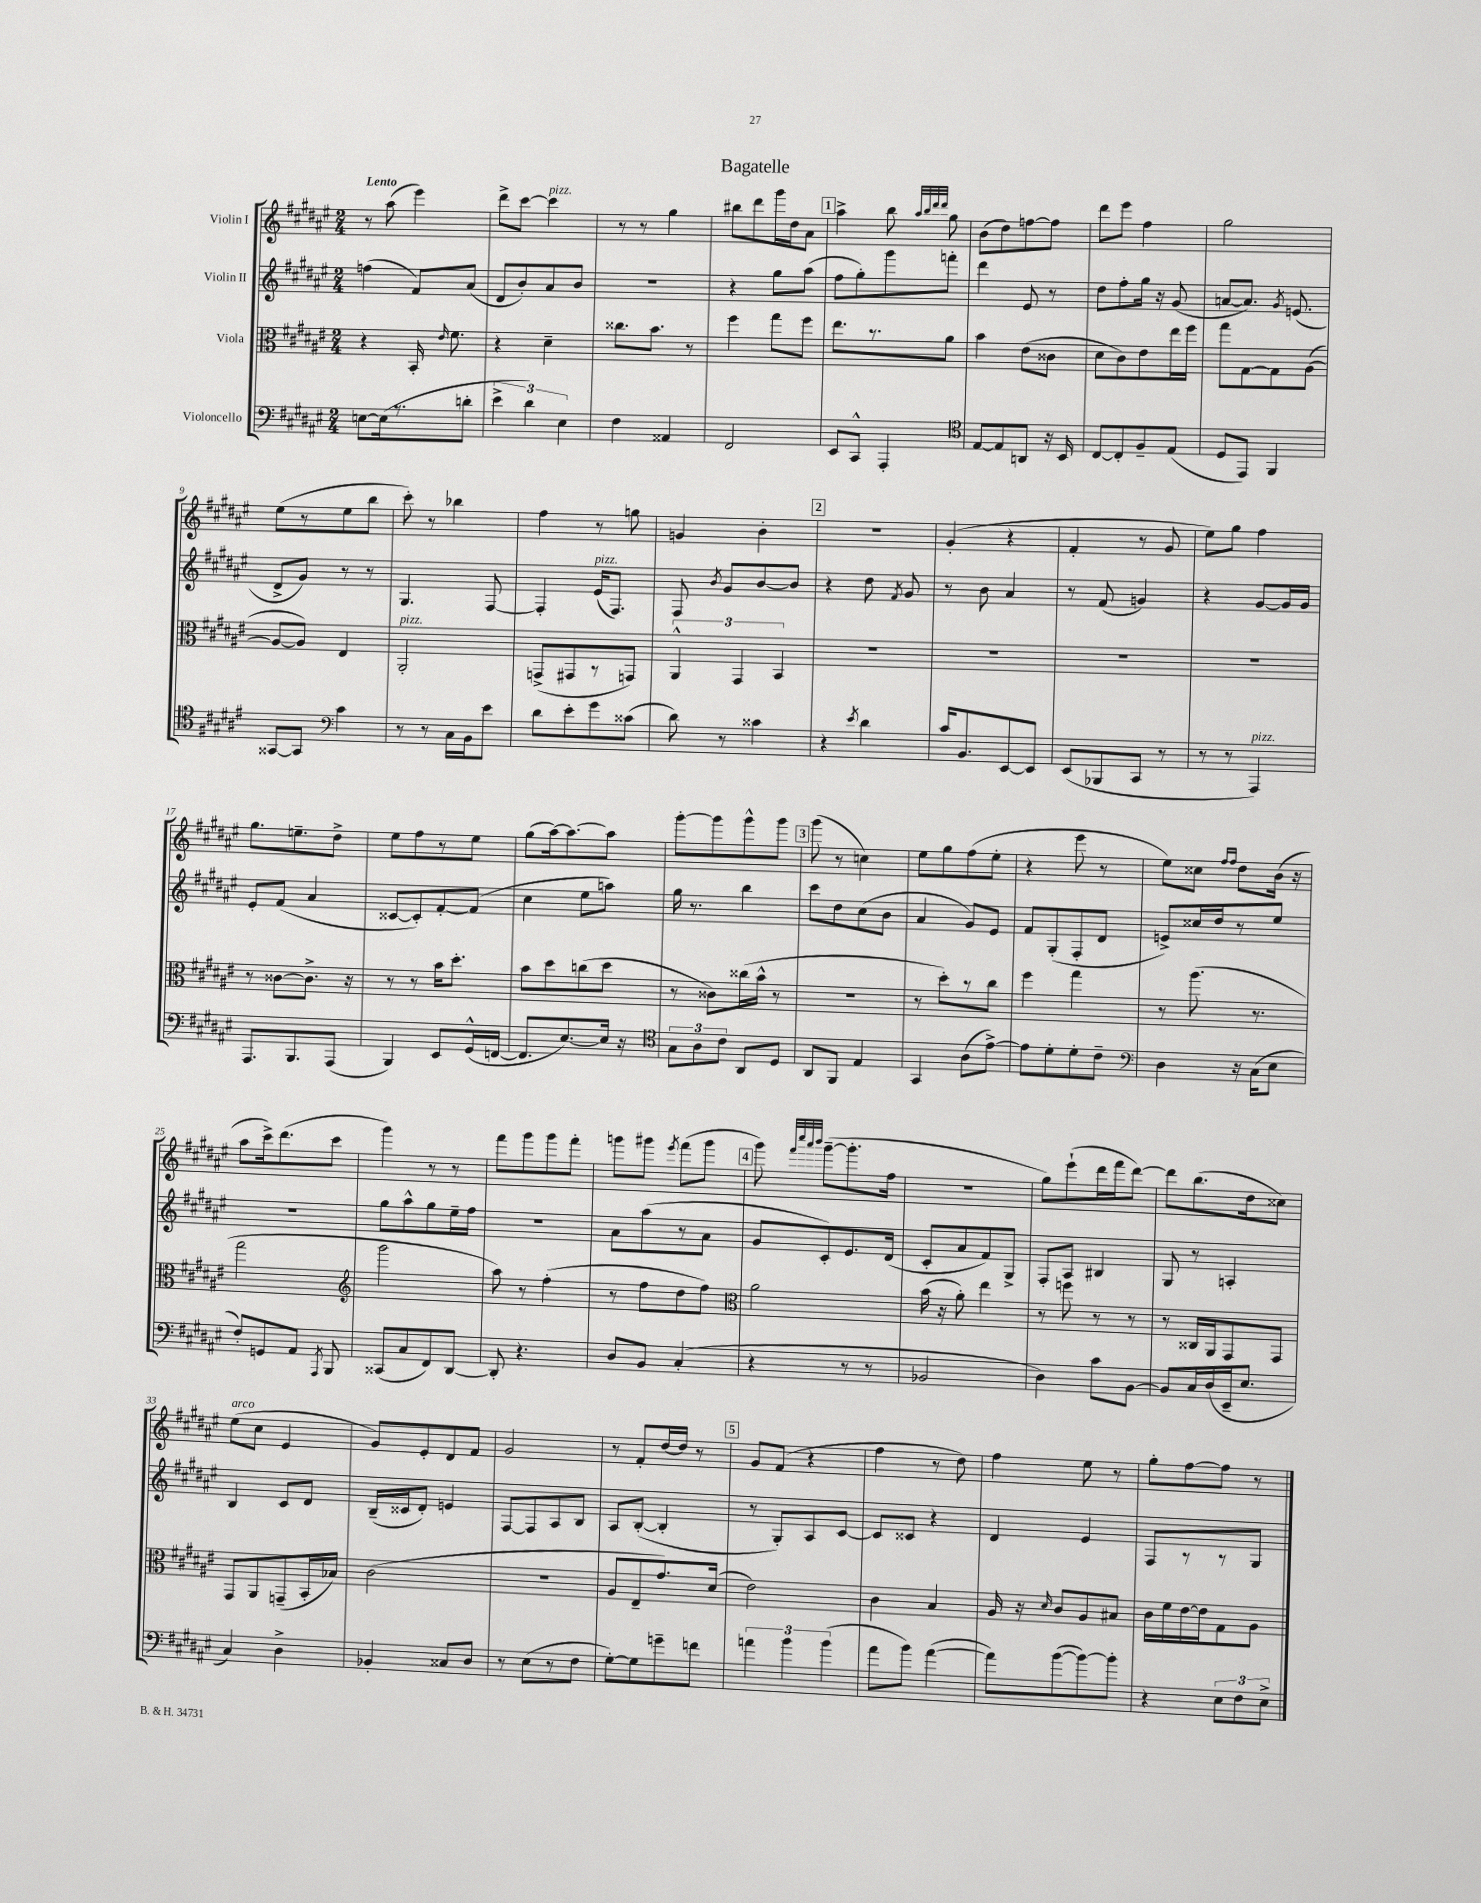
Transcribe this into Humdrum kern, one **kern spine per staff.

**kern	**kern	**kern	**kern
*staff4	*staff3	*staff2	*staff1
*clefF4	*clefC3	*clefG2	*clefG2
*k[f#c#g#d#a#e#]	*k[f#c#g#d#a#e#]	*k[f#c#g#d#a#e#]	*k[f#c#g#d#a#e#]
*M2/4	*M2/4	*M2/4	*M2/4
[8E	4r	(4ff	8r
(16E]	.	.	(8aa#
8.r	.	.	.
.	16BB'	8f#)	4eee#)
.	16qqe#	.	.
.	8.f#	.	.
8d'	.	(8a#	.
=	=	=	=
6e#^	4r	8d#	8ddd#^
.	.	8b')	[8ccc#
6d#)	.	.	.
.	4d#~	8a#	4ccc#]
6E#	.	.	.
.	.	8b	.
=	=	=	=
4F#	8.cc##	2r	8r
.	.	.	8r
.	8.b	.	.
4AA##	.	.	4gg#
.	8r	.	.
=	=	=	=
2FF#	4ff#	4r	8bb#
.	.	.	8ddd#
.	8gg#	8gg#	16ggg#
.	.	.	16dd#
.	8ff#	(8aa#	8a#
=	=	=	=
8EE#	8.ee#	8ff#	4aa#^
8CC#^^	.	8gg#')	.
.	8.r	.	.
4AAA#'	.	8ggg#	8bb
.	.	.	32qqaa#
.	.	.	32qqbb
.	.	.	32qqddd#
.	.	.	32qqddd#
.	8a#	8fff'	8gg#
=	=	=	=
*clefC4	*	*	*
[8E#	4b	4ddd#	(8b
8E#]	.	.	8dd#)
8AA	(8e#	8e#	[8ff
16r	8c##	8r	8ff]
16BB	.	.	.
=	=	=	=
[8C#	8d#	8dd#	8ddd#
8C#']	8c#)	8ff#'	8eee#
8F#~	8e#	16gg#	4ff#
.	.	16r	.
(8E#	16ee#	(8g#	.
.	16ff#	.	.
=	=	=	=
8D#	8gg#	[8a	2gg#
8EE#)	[8G#	8.a])	.
4FF#	8G#]	.	.
.	.	8qg#	.
.	.	(8.e	.
.	([8A#	.	.
=	=	=	=
[8GG##	8A#_	8d#^	(8ee#
8GG##]	8A#])	8g#)	8r
*clefF4	*	*	*
4c#	4E#	8r	8ee#
.	.	8r	8bb
=	=	=	=
8r	2AA#'	4.G#	8ccc#')
8r	.	.	8r
16C#	.	.	4bb-
16BB	.	.	.
8e#	.	[8F#	.
=	=	=	=
8d#	(8GG^	4F#']	4ff#
8e#'	8GG#	.	.
8g#	8r	(16e#	8r
.	.	8.F#)	.
(8c##	8GG)	.	8gg
=	=	=	=
8d#)	6AA#^^	8F#	4g
.	.	8qb	.
8r	.	8g#	.
.	6GG#	.	.
4c##	.	[8b	4b'
.	6BB	.	.
.	.	8b]	.
=	=	=	=
4r	2r	4r	2r
8qe#	.	.	.
4d#	.	8dd#	.
.	.	8qf#	.
.	.	8g#	.
=	=	=	=
16c#	2r	8r	(4g#'
8.BB	.	.	.
.	.	8b	.
[8EE#	.	4a#	4r
8EE#]	.	.	.
=	=	=	=
(8EE#	2r	8r	4f#'
8BBB-	.	(8f#	.
8CC#	.	4g)	8r
8r	.	.	8g#
=	=	=	=
8r	2r	4r	8ee#)
8r	.	.	8gg#
4AAA#)	.	[8g#	4ff#
.	.	16g#]	.
.	.	16g#	.
=	=	=	=
8.AAA#	8r	8e#'	8.gg#
.	[8c##	(8f#	.
8.BBB	.	.	8.ee~
.	8.c##^]	4a#	.
(8AAA#	.	.	8dd#^
.	16r	.	.
=	=	=	=
4BBB)	8r	[8c##	8ee#
.	8r	8c##'])	8ff#
8EE#	16b	[8f#'	8r
.	8.dd#'	.	.
(16GG#^^	.	(8f#]	8ee#
[16FF	.	.	.
=	=	=	=
8.FF]	8b	4cc#	(8gg#
.	8dd#	.	[16aa#)
[8.E#)	.	.	8.aa#_
.	(8cc	8ee#	.
16E#]	8dd#	8aa)	8aa#]
16r	.	.	.
=	=	=	=
*clefC4	*	*	*
12G#	8r	16gg#	[8ggg#'
.	.	8.r	.
12A#	.	.	.
.	8c##)	.	8ggg#]
12c#	.	.	.
8AA#	(16cc##	4bb	8ggg#^^
.	16b^^	.	.
8D#	8r	.	8ggg#
=	=	=	=
8AA#	2r	8ccc#	(8ggg#
8FF#	.	8dd#	8r
4E#	.	(8cc#	4cc)
.	.	8b	.
=	=	=	=
4GG#	8r	4a#	8ee#
.	8dd#')	.	8gg#
(8A#	8r	8g#)	(8ff#
[8e#^)	8cc#	8e#	8ee#'
=	=	=	=
8e#]	4ff#	8f#	4r
8d#'	.	(8G#'	.
8d#'	4gg#	8F#'	8eee#
8c#~	.	8d#	8r
=	=	=	=
*clefF4	*	*	*
4D#	8r	8e^)	8ee#)
.	(8.aa#	16cc##	8cc##
.	.	16dd#	.
.	.	.	16qqff#
.	.	.	16qqff#
16r	.	8r	8dd#
(16C#	8.r	.	.
8E#	.	8ee#	(16b
.	.	.	16r
=	=	=	=
8F#')	2gg#	2r	8aa#
8GG	.	.	16ccc#^)
.	.	.	(8.ddd#
8AA#	.	.	.
8qAAA#	.	.	.
8BBB	.	.	8ccc#
=	=	=	=
*	*clefG2	*	*
(8CC##	2ggg#	8gg#	4ggg#)
8C#	.	8aa#^^	.
8FF#)	.	8gg#	8r
[8DD#	.	16ee#~	8r
.	.	16ff#	.
=	=	=	=
8DD#']	8aa#)	2r	8fff#
4.r	8r	.	8ggg#
.	(4ff#'	.	8ggg#
.	.	.	8fff#'
=	=	=	=
8D#	8r	8a#	8ggg
8BB	8ff#	(8aa#	8ggg#
.	.	.	8qeee#
(4C#'	8dd#	8r	(8fff#
.	8ff#)	8a#	8ggg#
=	=	=	=
*	*clefC3	*	*
4r	2a#	8g#	8ggg#)
.	.	.	32qqfff#
.	.	.	32qqcccc#
.	.	.	32qqaaa#
.	.	.	32qqbbb
.	.	8c#')	([8ggg#~
8r	.	8.e#	8.ggg#']
8r	.	.	.
.	.	(16d#	16ff#
=	=	=	=
2BB-	(16b	8c#'	2r
.	16r	.	.
.	8a#')	8a#	.
.	4ee#	8f#)	.
.	.	8G#^	.
=	=	=	=
4D#)	8r	8F#'	8gg#)
.	8ff	8A#	(8eee#`
8c#	8r	4B#	16ddd#
.	.	.	16fff#
[8BB	8r	.	[8ddd#)
=	=	=	=
8BB]	8r	8G#	8ddd#]
16C#	16C##	8r	(8.bb
(16D#	16AA#	.	.
16EE#~	8GG#	4A'	.
8.E#	.	.	16dd#
.	8GG#	.	8cc##)
=	=	=	=
4C#)	8GG#	4B	(8ee#
.	8AA#	.	8cc#
4D#^	(8GG~	8c#	4e#
.	16BB'	8d#	.
.	16B-)	.	.
=	=	=	=
4BB-'	(2c#	(16B~	8g#)
.	.	16c##	.
.	.	8d#')	8e#'
8C##	.	4e	8d#
8D#	.	.	8f#
=	=	=	=
8r	2r	[8F#	2g#
(8E#	.	8F#]	.
8r	.	8A#	.
8F#	.	8B	.
=	=	=	=
[8G#')	8A#	8A#	8r
8G#]	8E#~	([8B'	8f#'
8g~	8.g#)	4B']	[16dd#
.	.	.	16dd#]
8f	.	.	8r
.	(16d#	.	.
=	=	=	=
6a	2e#)	8r	8g#
.	.	8G#')	(8f#
6b	.	.	.
.	.	8A#	4r
(6b	.	.	.
.	.	[8c#	.
=	=	=	=
8a#	4c#	8c#]	4ff#
8b)	.	8c##	.
([4a#	4B	4r	8r
.	.	.	8dd#)
=	=	=	=
8a#])	16A#	4d#	4ff#
.	16r	.	.
.	16qqd#	.	.
([8b	8c#	.	.
8b_)	8A#	4e#	8ee#
8b']	8B#	.	8r
=	=	=	=
4r	16c#	8F#	8gg#'
.	16f#	.	.
.	[16e#	8r	[8ff#
.	16e#]	.	.
12E#	8G#	8r	8ff#]
12F#	.	.	.
.	8A#	8G#	8r
12E#^	.	.	.
==	==	==	==
*-	*-	*-	*-
